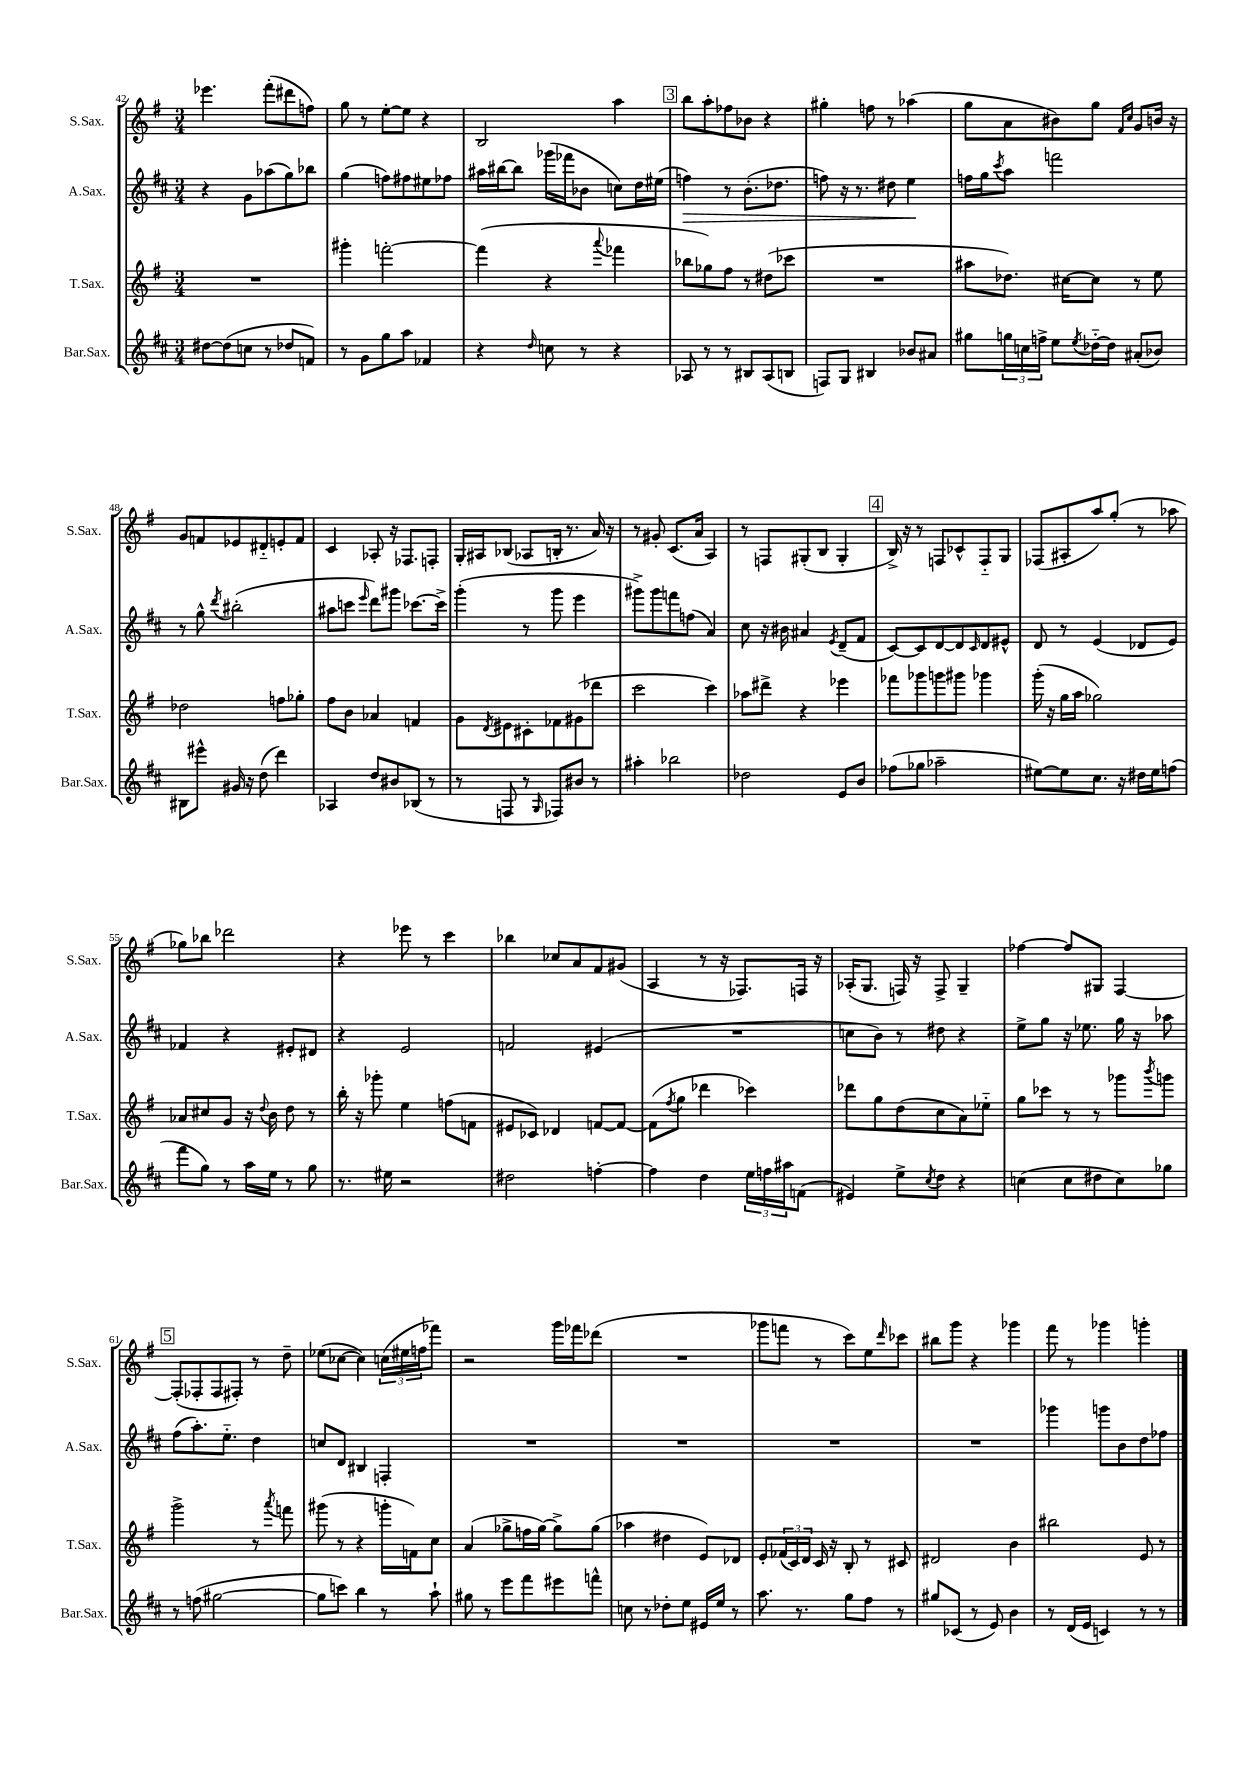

**kern	**kern	**kern	**kern
*staff4	*staff3	*staff2	*staff1
*clefG2	*clefG2	*clefG2	*clefG2
*k[f#c#]	*k[f#]	*k[f#c#]	*k[f#]
*M3/4	*M3/4	*M3/4	*M3/4
[8dd#	2.r	4r	4.eee-
(8dd#]	.	.	.
8cc	.	8g	.
8r	.	(8aa-	(8fff#'
8dd-	.	8gg)	8ddd#
8f)	.	8bb-	8ff)
=	=	=	=
8r	4ggg#'	(4gg	8gg
8g	.	.	8r
8gg	[2fff'	8ff)	[8ee'
8aa	.	8ff#	8ee]
4f-	.	8ee#	4r
.	.	8ff-	.
=	=	=	=
4r	(4fff]	16aa#	2B
.	.	[16bb#	.
.	.	8bb#]	.
16qqdd	.	.	.
8cc	4r	(16ggg-	.
.	.	16fff-	.
8r	.	8b-	.
.	8qqaaa	.	.
4r	4fff-	8cc)	4aa
.	.	16dd	.
.	.	(16ee#	.
=	=	=	=
8A-	8bb-	4ff)	8bb
8r	8gg-)	.	8aa'
8r	8ff#	8r	8ff-
8B#	8r	(8.b'	8b-
(8A-	(8dd#	.	4r
.	.	8.dd-	.
8B	8ccc-	.	.
=	=	=	=
8F)	2.r	8ff)	4gg#'
8G	.	16r	.
.	.	8.r	.
4B#	.	.	8ff
.	.	8dd#	8r
8b-	.	4ee	(4aa-
8a#	.	.	.
=	=	=	=
8gg#	8aa#	16ff	8gg
.	.	16gg	.
.	.	8qccc#	.
24gg	8.dd-)	8aa	8a
24cc	.	.	.
24ff^	.	.	.
8ee	.	2fff	8b#)
.	[16cc#	.	.
8qee	.	.	.
[16dd-'~	8cc#]	.	8gg
16dd-]	.	.	.
.	.	.	16qqf#
.	.	.	16qqcc
(8a#'	8r	.	8g
8b-)	8ee	.	16b
.	.	.	16r
=	=	=	=
8B#	2dd-	8r	8g
8eee#^^	.	8gg^^	8f
.	.	8qddd	.
16g#	.	(2bb#'	8e-
16r	.	.	.
(8dd	.	.	8d#'~
4ddd)	8ff	.	8e'
.	8gg-'	.	8f
=	=	=	=
4A-	8ff#	8aa#	4c
.	8b	8ccc	.
.	.	16qqeee	.
8dd	4a-	8ddd)	8A-'
8b#	.	8ggg#	16r
.	.	.	8.F-
(8B-	4f	[8.ccc-	.
8r	.	.	8F'
.	.	16ccc-^]	.
=	=	=	=
8r	8g	(4ggg'	16G'
.	.	.	16A#
.	8qd	.	.
8F	8e#	.	(8B-
8r	8c#'	8r	8A-
16qqG	.	.	.
8F-)	8f-	8ggg	16B'
.	.	.	8.r
8b#	(8g#	4eee	.
8r	8ddd-	.	16a)
.	.	.	16r
=	=	=	=
4aa#'	2ccc	8ggg#^)	8r
.	.	8ggg#	8g#'
2bb-	.	8fff	(8.c
.	.	(8ff	.
.	.	.	16a
.	4ccc)	4a)	4A)
=	=	=	=
2dd-	8aa-	8cc#	8r
.	8ddd#^	16r	8F
.	.	16b#	.
.	4r	4a#	(8G#'
.	.	.	8B
.	.	8qe	.
8e	4eee-	(8d~	4G#'
8b	.	8f#	.
=	=	=	=
(8ff-	8fff-	[8c#)	16B^)
.	.	.	16r
8gg-	8ggg-	8c#]	8r
2aa-~	8ggg	[8d	8F
.	8ggg#	8d]	8c-^^
.	.	16qqc#	.
.	4ggg-	8d	8F'~
.	.	8e#^^	8G
=	=	=	=
[8ee#)	(16ggg'	8d	(8F-
.	16r	.	.
8ee#]	16gg	8r	8A#'
.	16aa	.	.
8.cc#	2gg-)	(4e	8aa)
.	.	.	(8gg'
16r	.	.	.
16dd#	.	8d-	8r
16ee#	.	.	.
(8ff	.	8e)	8aa-
=	=	=	=
8fff#	8a-	4f-	8gg-)
8gg)	8cc#	.	8bb-
8r	8g	4r	2ddd-
16aa	16r	.	.
.	8qqdd	.	.
16ee	16b	.	.
8r	8dd	8e#'	.
8gg	8r	8d#	.
=	=	=	=
8.r	16bb'	4r	4r
.	16r	.	.
.	8ggg-'	.	.
16ee#	.	.	.
2r	4ee	2e	8eee-
.	.	.	8r
.	(8ff	.	4ccc
.	8f	.	.
=	=	=	=
2dd#	8e#	2f	4bb-
.	8c-)	.	.
.	4d-	.	8cc-
.	.	.	8a
[4ff'	[8f	(4e#	8f#
.	8f_	.	(8g#
=	=	=	=
4ff]	(8f]	2.r	4A
.	8qff#	.	.
.	8gg	.	.
4dd	4ddd-	.	8r
.	.	.	16r
.	.	.	8.F-)
24ee	4ccc-)	.	.
24ff	.	.	.
24aa#	.	.	.
(8f	.	.	16F
.	.	.	16r
=	=	=	=
4e#)	8ddd-	8cc	(16A-'
.	.	.	8.G
.	8gg	8b)	.
8ee^	(8dd	8r	16F)
.	.	.	16r
8qcc#	.	.	.
8dd	8cc	8dd#	8F^
4r	8a)	4r	4G~
.	8ee-'~	.	.
=	=	=	=
(4cc	8gg	8ee^	[4ff-
.	8ccc-	8gg	.
8cc	8r	16r	8ff-]
.	.	8.ee-	.
8dd#	8r	.	8G#
8cc)	8ggg-	16gg	[4F#
.	.	16r	.
.	8qbbb	.	.
8gg-	8ggg	8aa-	.
=	=	=	=
8r	2ggg^	(8ff#	(8F#']
(8ff	.	8.aa')	8F-'
[2gg#	.	.	8F-
.	.	8.ee'~	.
.	.	.	8F#')
.	8r	4dd	8r
.	8qaaa	.	.
.	8fff	.	8dd~
=	=	=	=
8gg#]	(8ggg#	8cc	(8ee-
8ccc)	8r	8d	[8cc-
4bb	4r	4B#	4cc-])
8r	16ggg'	4F'	(24cc
.	.	.	24ee#
.	16f)	.	.
.	.	.	24ff
8aa`	8cc	.	8fff-)
=	=	=	=
8gg#	(4a	2.r	2r
8r	.	.	.
8eee	8gg-^	.	.
8fff#	16ff	.	.
.	[16gg-)	.	.
8eee#	8gg-^]	.	16ggg
.	.	.	16fff-
8fff^^	(8gg-	.	(8ddd-
=	=	=	=
8cc	4aa-	2.r	2.r
8r	.	.	.
8dd-'	4dd#	.	.
8ee	.	.	.
16e#	8e)	.	.
16ee	.	.	.
8r	8d-	.	.
=	=	=	=
8.aa	8e'	2.r	8ggg-
.	(24f-	.	8fff
.	24c)	.	.
8.r	.	.	.
.	24d	.	.
.	16c	.	8r
.	16r	.	.
8gg	8B'	.	8ccc)
8ff#	8r	.	8ee
.	.	.	16qqddd
8r	8c#	.	8ccc-
=	=	=	=
8gg#	2d#	2.r	8bb#
(8c-	.	.	8ggg
8r	.	.	4r
8e)	.	.	.
4b	4b	.	4ggg-
=	=	=	=
8r	2bb#	4ggg-	8fff#
(16d	.	.	8r
16e	.	.	.
4c)	.	8ggg	4ggg-
.	.	8b	.
8r	8e	8dd	4ggg'
8r	8r	8ff-	.
==	==	==	==
*-	*-	*-	*-
